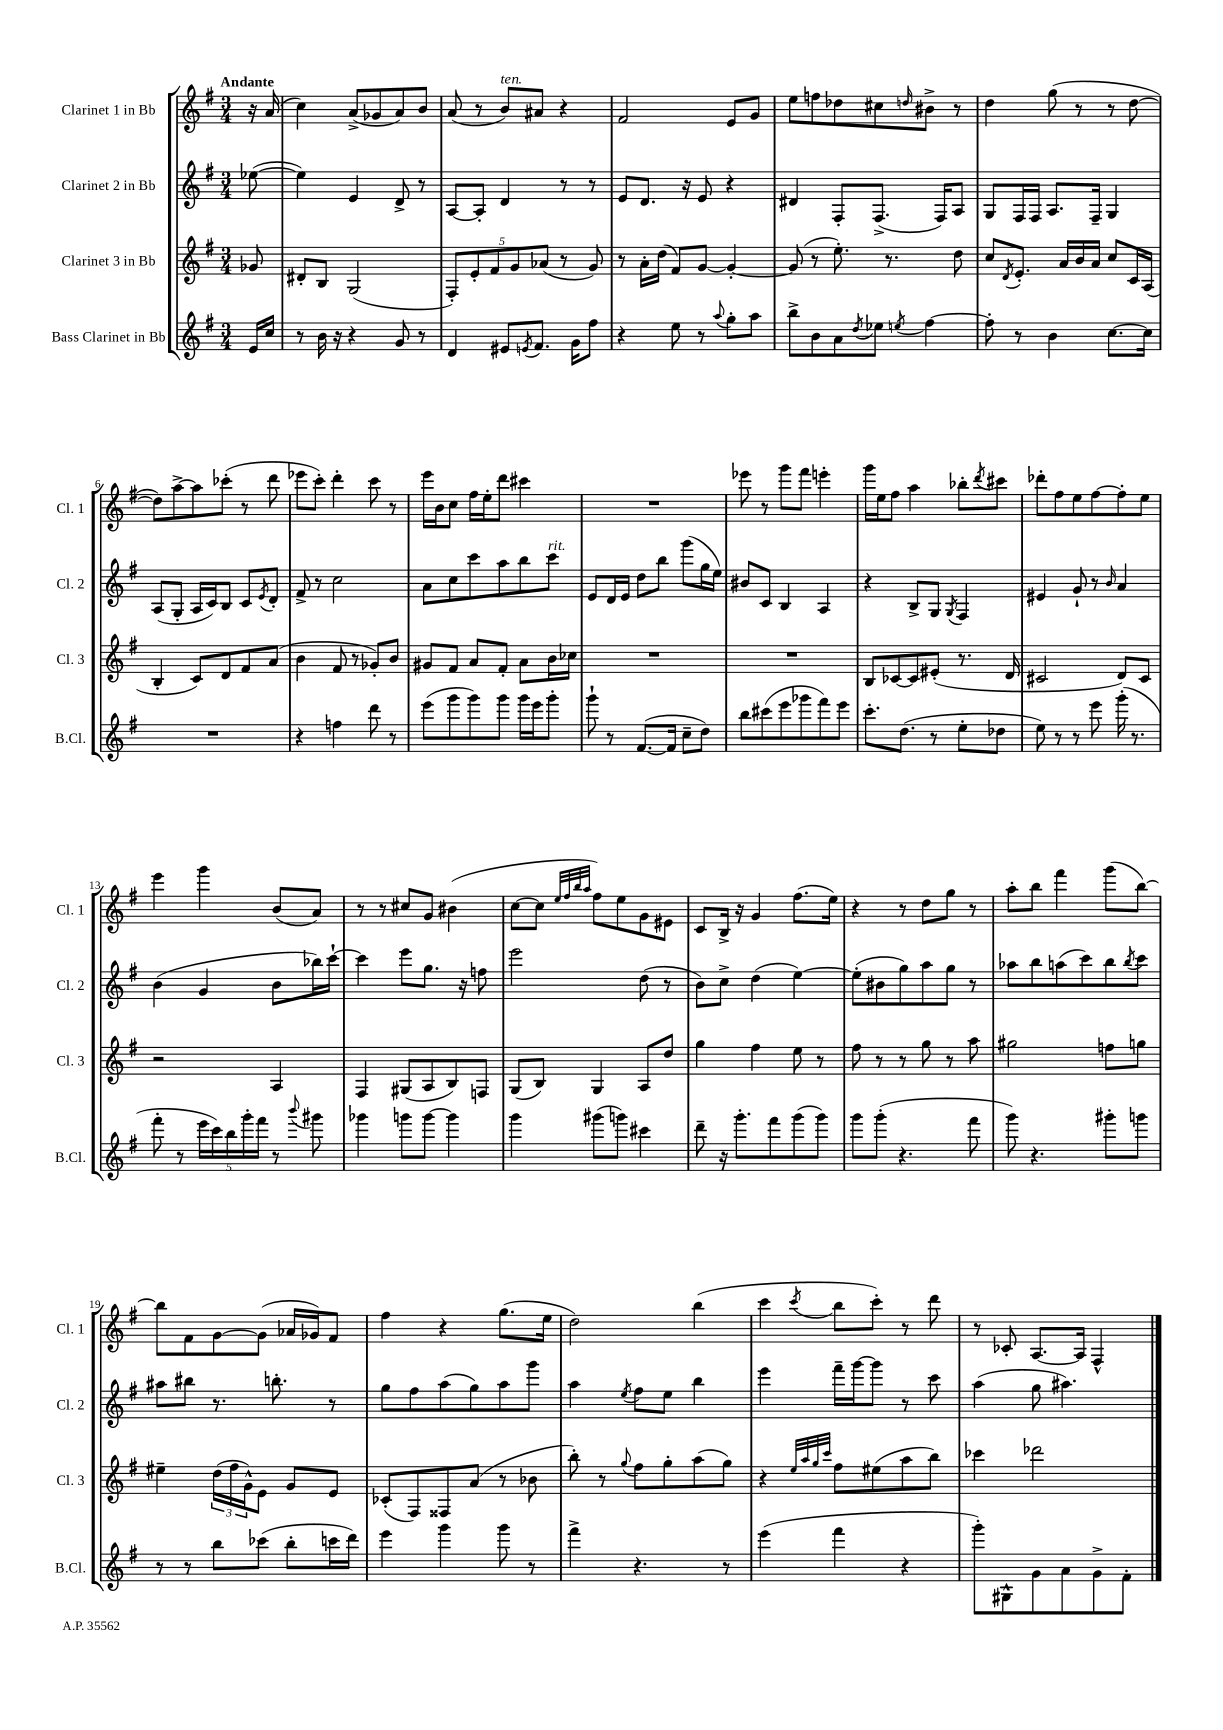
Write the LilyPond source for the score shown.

<<
\new StaffGroup <<
\new Staff = "s0" \with { instrumentName = "Clarinet 1 in Bb" shortInstrumentName = "Cl. 1" } {
    \clef treble \key g \major \numericTimeSignature \time 3/4 \partial 8 \tempo "Andante"
    r16 a'16( |
    c''4) a'8->( ges'8 a'8) b'8 |
    a'8( r8 b'8^\markup { \italic "ten." }) ais'8 r4 |
    fis'2 e'8 g'8 |
    e''8 f''8 des''8 cis''8 \grace { d''16 } bis'8-> r8 |
    d''4 g''8( r8 r8 d''8~ |
    d''8) a''8~-> a''8 ces'''8-.( r8 d'''8 |
    ees'''8 c'''8-.) d'''4-. c'''8 r8 |
    e'''16 b'16 c''8 fis''16 e''16-. d'''8 cis'''4 |
    R2. |
    ees'''8 r8 g'''8 fis'''8 e'''4-. |
    g'''16 e''16 fis''8 a''4 bes''8-. \acciaccatura { d'''8 } cis'''8 |
    des'''8-. fis''8 e''8 fis''8~ fis''8-. e''8 |
    e'''4 g'''4 b'8( a'8) |
    r8 r8 cis''8 g'8 bis'4( |
    c''8~ c''8 \grace { e''32 fis''32 b''32 a''32 } fis''8) e''8 g'8 eis'8 |
    c'8 b16-> r16 g'4 fis''8.( e''16) |
    r4 r8 d''8 g''8 r8 |
    a''8-. b''8 fis'''4 g'''8( b''8~) |
    b''8 fis'8 g'8~ g'8( aes'16 ges'16) fis'8 |
    fis''4 r4 g''8.( e''16 |
    d''2) b''4( |
    c'''4 \acciaccatura { c'''8 } b''8 c'''8-.) r8 d'''8 |
    r8 ces'8-. a8.~ a16 fis4-^ \bar "|." |
}
\new Staff = "s1" \with { instrumentName = "Clarinet 2 in Bb" shortInstrumentName = "Cl. 2" } {
    \clef treble \key g \major \numericTimeSignature \time 3/4 \partial 8
    ees''8~( |
    ees''4) e'4 d'8-> r8 |
    a8~ a8-. d'4 r8 r8 |
    e'8 d'8. r16 e'8 r4 |
    dis'4 fis8-. fis8.->( fis16) a8 |
    g8 fis16 fis16 a8. fis16-- g4 |
    a8( g8-. a16 c'16) b8 c'8 \acciaccatura { e'8 } d'8-. |
    fis'8-> r8 c''2 |
    a'8 c''8 c'''8 a''8 b''8 c'''8^\markup { \italic "rit." } |
    e'8 d'16 e'16 d''8 b''8 g'''8( g''16 e''16) |
    bis'8 c'8 b4 a4 |
    r4 b8-> g8 \acciaccatura { g8 } fis4 |
    eis'4 g'8-! r8 \grace { b'16 } a'4 |
    b'4( g'4 b'8 bes''16) c'''16~-! |
    c'''4 e'''8 g''8. r16 f''8 |
    e'''2 d''8( r8 |
    b'8) c''8-> d''4( e''4~) |
    e''8-.( bis'8 g''8) a''8 g''8 r8 |
    aes''8 b''8 a''8( c'''8) b''8 \acciaccatura { b''8 } c'''8 |
    ais''8 bis''8 r8. b''8.-. r8 |
    g''8 fis''8 a''8( g''8) a''8 g'''8 |
    a''4 \acciaccatura { e''8 } fis''8 e''8 b''4 |
    e'''4 fis'''16-- g'''16~ g'''8 r8 c'''8 |
    a''4( g''8 ais''4.) \bar "|." |
}
\new Staff = "s2" \with { instrumentName = "Clarinet 3 in Bb" shortInstrumentName = "Cl. 3" } {
    \clef treble \key g \major \numericTimeSignature \time 3/4 \partial 8
    ges'8 |
    dis'8-. b8 g2( |
    \tuplet 5/4 { fis8-.) e'8-. fis'8 g'8 aes'8( } r8 g'8) |
    r8 a'16-. d''16( fis'8) g'8~ g'4~-. |
    g'8( r8 e''8.-.) r8. d''8 |
    c''8 \acciaccatura { d'8 } e'8.-. a'16 b'16 a'16 c''8 c'16 a16( |
    b4-. c'8) d'8 fis'8 a'8( |
    b'4 fis'8 r8 ges'8-.) b'8 |
    gis'8 fis'8 a'8 fis'8-. a'8 b'16 ces''16 |
    R2. |
    R2. |
    b8 ces'8~ ces'8 eis'8-.( r8. d'16 |
    cis'2 d'8) cis'8 |
    r2 a4 |
    fis4 gis8( a8 b8) f8 |
    g8( b8) g4 a8 d''8 |
    g''4 fis''4 e''8 r8 |
    fis''8 r8 r8 g''8 r8 a''8 |
    gis''2 f''8 g''8 |
    eis''4-- \tuplet 3/2 { d''16( fis''16 g'16-^) } e'8 g'8 e'8 |
    ces'8-.( fis8) fisis8 a'8( r8 bes'8 |
    b''8-.) r8 \appoggiatura { g''8 } fis''8 g''8-. a''8( g''8) |
    r4 \grace { e''32 a''32 g''32 c'''32 } fis''8 eis''8( a''8 b''8) |
    ces'''4 des'''2 \bar "|." |
}
\new Staff = "s3" \with { instrumentName = "Bass Clarinet in Bb" shortInstrumentName = "B.Cl." } {
    \clef treble \key g \major \numericTimeSignature \time 3/4 \partial 8
    e'16 c''16 |
    r8 b'16 r16 r4 g'8 r8 |
    d'4 eis'8 \acciaccatura { e'8 } fis'8. g'16 fis''8 |
    r4 e''8 r8 \appoggiatura { a''8 } g''8-. a''8 |
    b''8-> b'8 a'8 \acciaccatura { d''8 } ees''8 \acciaccatura { e''8 } fis''4~ |
    fis''8-. r8 b'4 c''8.~ c''16 |
    R2. |
    r4 f''4 d'''8 r8 |
    e'''8( g'''8 g'''8) g'''8 g'''16 e'''16 g'''8-. |
    g'''8-! r8 fis'8.~( fis'16 c''8-- d''8) |
    b''8 cis'''8( e'''8 ges'''8 fis'''8) e'''8 |
    c'''8.-. d''8.( r8 e''8-. des''8 |
    e''8) r8 r8 e'''8 g'''16-.( r8. |
    fis'''8-. r8 \tuplet 5/4 { e'''16 c'''16) b''16 g'''16-. fis'''16 } r8 \appoggiatura { b'''8 } gis'''8 |
    ges'''4 g'''8 g'''8~ g'''4 |
    g'''4 gis'''8( g'''8) cis'''4 |
    d'''8-- r16 g'''8.-. fis'''8 g'''8( g'''8) |
    g'''8 g'''8-.( r4. fis'''8 |
    g'''8) r4. gis'''8-. g'''8 |
    r8 r8 b''8 ces'''8( b''8-. c'''16 d'''16) |
    e'''4 g'''4 g'''8 r8 |
    fis'''4-> r4. r8 |
    e'''4( fis'''4 r4 |
    g'''8-.) gis8-^ g'8 a'8 g'8-> fis'8-. \bar "|." |
}
>>
>>
